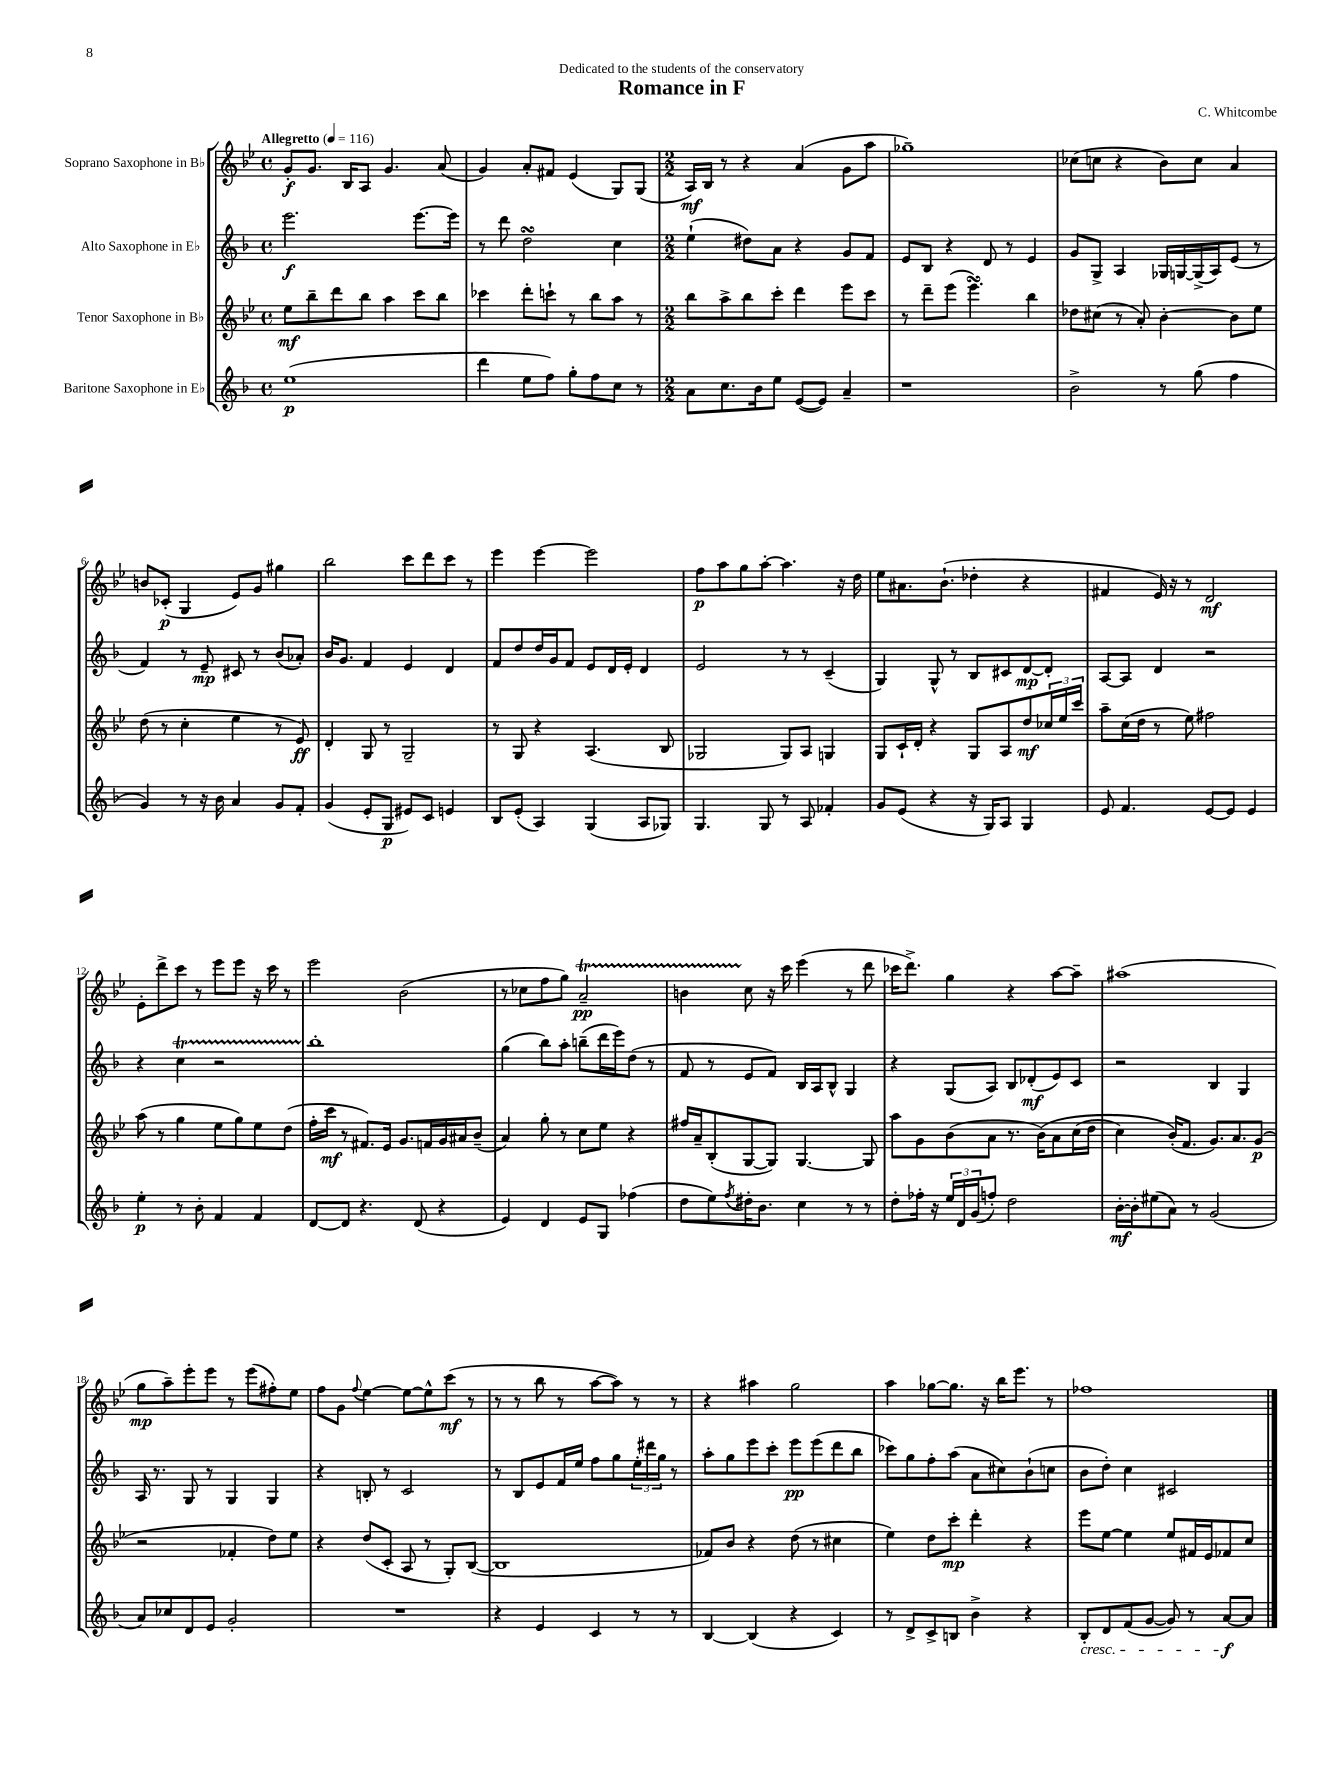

**kern	**dynam	**kern	**dynam	**kern	**dynam	**kern	**dynam
*part4	*part4	*part3	*part3	*part2	*part2	*part1	*part1
*staff4	*staff4	*staff3	*staff3	*staff2	*staff2	*staff1	*staff1
*I"Baritone Saxophone in E♭	*	*I"Tenor Saxophone in B♭	*	*I"Alto Saxophone in E♭	*	*I"Soprano Saxophone in B♭	*
*clefG2	*	*clefG2	*	*clefG2	*	*clefG2	*
*k[b-]	*	*k[b-e-]	*	*k[b-]	*	*k[b-e-]	*
*M4/4	*	*M4/4	*	*M4/4	*	*M4/4	*
*met(c)	*	*met(c)	*	*met(c)	*	*met(c)	*
*MM116	*	*MM116	*	*MM116	*	*MM116	*
=1	=1	=1	=1	=1	=1	=1	=1
!	!	!	!	!	!	!LO:TX:a:B:t=Allegretto	!
(1ee	p	8ee-\L	mf	2.eee\	f	8g'/L	f
.	.	8bb-~\	.	.	.	8.g/J	.
.	.	8ddd\	.	.	.	.	.
.	.	.	.	.	.	16B-/KL	.
.	.	8bb-\J	.	.	.	8A/J	.
.	.	4aa\	.	.	.	4.g/	.
.	.	8ccc\L	.	[8.eee\L	.	.	.
.	.	8bb-\J	.	.	.	(8a/	.
.	.	.	.	16eee\Jk]	.	.	.
=2	=2	=2	=2	=2	=2	=2	=2
4ddd\	.	4ccc-X\	.	8r	.	4g/)	.
.	.	.	.	8ddd\	.	.	.
8ee\L	.	8ddd'\L	.	2ddsSSS\	.	8a'/L	.
8ff\J)	.	8cccn`\J	.	.	.	8f#X/J	.
8gg'\L	.	8r	.	.	.	(4e-/	.
8ff\	.	8bb-\L	.	.	.	.	.
8cc\J	.	8aa\J	.	4cc\	.	8G/L)	.
8r	.	8r	.	.	.	(8G/J	.
=3	=3	=3	=3	=3	=3	=3	=3
*M2/2	*	*M2/2	*	*M2/2	*	*M2/2	*
8a\L	.	8bb-\L	.	(4ee`\	.	16A/LL)	mf
.	.	.	.	.	.	16B-/JJ	.
8.cc\	.	8aa^\	.	.	.	8r	.
.	.	8bb-\	.	8dd#X\L)	.	4r	.
16b-\k	.	.	.	.	.	.	.
8ee\J	.	8ccc'\J	.	8a\J	.	.	.
([8e/L	.	4ddd\	.	4r	.	(4a/	.
8e/J])	.	.	.	.	.	.	.
4a~/	.	8eee-\L	.	8g/L	.	8g\L	.
.	.	8ccc\J	.	8f/J	.	8aa\J	.
=4	=4	=4	=4	=4	=4	=4	=4
1r	.	8r	.	8e/L	.	1gg-X~)	.
.	.	8ddd~\L	.	8B-/J	.	.	.
.	.	(8eee-\J	.	4r	.	.	.
.	.	4.eee-sSSs\)	.	.	.	.	.
.	.	.	.	8d/	.	.	.
.	.	.	.	8r	.	.	.
.	.	4bb-\	.	4e/	.	.	.
=5	=5	=5	=5	=5	=5	=5	=5
2b-^\	.	8dd-X\L	.	8g/L	.	(8cc-X\L	.
.	.	(8cc#X\J	.	8G^/J	.	8ccn\J	.
.	.	8r	.	4A/	.	4r	.
.	.	8a'/)	.	.	.	.	.
8r	.	[4b-'\	.	16G-X/LL	.	8b-\L)	.
.	.	.	.	[16Gn/	.	.	.
(8gg\	.	.	.	(16G^/]	.	8cc\J	.
.	.	.	.	16A/J)	.	.	.
4ff\	.	8b-\L]	.	(8e/J	.	4a/	.
.	.	8ee-\J	.	8r	.	.	.
!!LO:LB:g=z
=6	=6	=6	=6	=6	=6	=6	=6
4g/)	.	(8dd\	.	4f/)	.	8bn/L	.
.	.	8r	.	.	.	(8c-X'/J	p
8r	.	4cc'\	.	8r	.	4G/	.
16r	.	.	.	8e~/	mp	.	.
16b-\	.	.	.	.	.	.	.
4a/	.	4ee-\	.	8c#X/	.	8e-/L)	.
.	.	.	.	8r	.	8g/J	.
8g/L	.	8r	.	(8b-/L	.	4gg#X\	.
8f'/J	.	8e-/)	ff	8a-X'/J)	.	.	.
=7	=7	=7	=7	=7	=7	=7	=7
(4g/	.	4d'/	.	16b-/KL	.	2bb-\	.
.	.	.	.	8.g/J	.	.	.
8e'/L	.	8G/	.	4f/	.	.	.
8G/J	p	8r	.	.	.	.	.
8e#X/L)	.	2G~/	.	4e/	.	8ccc\L	.
8c/J	.	.	.	.	.	8ddd\	.
4en/	.	.	.	4d/	.	8ccc\J	.
.	.	.	.	.	.	8r	.
=8	=8	=8	=8	=8	=8	=8	=8
8B-/L	.	8r	.	8f/L	.	4eee-\	.
(8e'/J	.	8G/	.	8dd/	.	.	.
4A/)	.	4r	.	16dd/L	.	[4eee-\	.
.	.	.	.	16g/J	.	.	.
.	.	.	.	8f/J	.	.	.
(4G/	.	(4.A/	.	8e/L	.	2eee-\]	.
.	.	.	.	16d/L	.	.	.
.	.	.	.	16e'/JJ	.	.	.
8A/L	.	.	.	4d/	.	.	.
8G-X/J)	.	8B-/	.	.	.	.	.
=9	=9	=9	=9	=9	=9	=9	=9
4.G/	.	2G-X/	.	2e/	.	8ff\L	p
.	.	.	.	.	.	8aa\	.
.	.	.	.	.	.	8gg\	.
8G/	.	.	.	.	.	[8aa'\J	.
8r	.	8G-/L)	.	8r	.	4.aa\]	.
8A/	.	8A/J	.	8r	.	.	.
4f-X'/	.	4Gn/	.	(4c~/	.	.	.
.	.	.	.	.	.	16r	.
.	.	.	.	.	.	16dd\	.
=10	=10	=10	=10	=10	=10	=10	=10
8g/L	.	8G/L	.	4G/)	.	8ee-\L	.
(8e/J	.	16c`/L	.	.	.	8.a#X\	.
.	.	16d'/JJ	.	.	.	.	.
4r	.	4r	.	8G^^/	.	.	.
.	.	.	.	.	.	(8.b-`\J	.
.	.	.	.	8r	.	.	.
16r	.	8G/L	.	8B-/L	.	4dd-X'\	.
16G/KL)	.	.	.	.	.	.	.
8A/J	.	8A/	.	8c#X/	.	.	.
4G/	.	8dd/	mf	[8d/	mp	4r	.
.	.	24cc-X/L	.	8d'/J]	.	.	.
.	.	24ee-/	.	.	.	.	.
.	.	24ccc/JJ	.	.	.	.	.
=11	=11	=11	=11	=11	=11	=11	=11
8e/	.	8aa~\L	.	[8A/L	.	4f#X/	.
4.f/	.	(16cc\L	.	8A/J]	.	.	.
.	.	16dd\JJ	.	.	.	.	.
.	.	8r	.	4d/	.	16e-/)	.
.	.	.	.	.	.	16r	.
.	.	8ee-\)	.	.	.	8r	.
[8e/L	.	2ff#X\	.	2r	.	2d/	mf
8e/J]	.	.	.	.	.	.	.
4e/	.	.	.	.	.	.	.
!!LO:LB:g=z
=12	=12	=12	=12	=12	=12	=12	=12
4ee'\	p	(8aa\	.	4r	.	8e-'\L	.
.	.	8r	.	.	.	8ddd^\	.
8r	.	4gg\	.	4ccT\	.	8ccc\J	.
8b-'\	.	.	.	.	.	8r	.
4f/	.	8ee-\L	.	2r	.	8eee-\L	.
.	.	8gg\)	.	.	.	8eee-\J	.
4f/	.	8ee-\	.	.	.	16r	.
.	.	.	.	.	.	16ccc\	.
.	.	(8dd\J	.	.	.	8r	.
=13	=13	=13	=13	=13	=13	=13	=13
[8d/L	.	16ff'\LL	.	1bb-'	.	2eee-\	.
.	.	16ccc\JJ	mf	.	.	.	.
8d/J]	.	8r	.	.	.	.	.
4.r	.	8.f#X/L)	.	.	.	.	.
.	.	16e-/Jk	.	.	.	.	.
.	.	8.g/L	.	.	.	(2b-\	.
(8d/	.	.	.	.	.	.	.
.	.	16fn/L	.	.	.	.	.
4r	.	16g/	.	.	.	.	.
.	.	16a#X/J	.	.	.	.	.
.	.	(8b-~/J	.	.	.	.	.
=14	=14	=14	=14	=14	=14	=14	=14
4e/)	.	4a/)	.	(4gg\	.	8r	.
.	.	.	.	.	.	8cc-X\L	.
4d/	.	8gg'\	.	8bb-\L)	.	8ff\	.
.	.	8r	.	8aa'\J	.	8gg\J)	.
8e/L	.	8cc\L	.	(8bbn~\L	.	2at~/	pp
8G/J	.	8ee-\J	.	16ddd\L	.	.	.
.	.	.	.	16eee\J)	.	.	.
(4ff-X\	.	4r	.	(8dd\J	.	.	.
.	.	.	.	8r	.	.	.
=15	=15	=15	=15	=15	=15	=15	=15
8dd\L	.	16ff#X/LL	.	8f/	.	4bnTTT\	.
.	.	16a~/J	.	.	.	.	.
8ee\)	.	(8B-'/	.	8r	.	.	.
8qff/	.	.	.	.	.	.	.
16dd#X'\K	.	[8G/	.	8e/L	.	8cc\	.
8.b-\J	.	.	.	.	.	.	.
.	.	8G/J])	.	8f/J)	.	16r	.
.	.	.	.	.	.	16ccc\	.
4cc\	.	[4.G/	.	16B-/LL	.	(4eee-\	.
.	.	.	.	16A/J	.	.	.
.	.	.	.	8B-^^/J	.	.	.
8r	.	.	.	4G/	.	8r	.
8r	.	8G/]	.	.	.	8ddd\	.
=16	=16	=16	=16	=16	=16	=16	=16
8dd'\L	.	8aa\L	.	4r	.	16ccc-X\KL	.
.	.	.	.	.	.	8.ddd^\J)	.
16ff-X'\Jk	.	8g\	.	.	.	.	.
16r	.	.	.	.	.	.	.
24ee/LL	.	(8b-\	.	(8G/L	.	4gg\	.
24d/	.	.	.	.	.	.	.
(24g/J	.	.	.	.	.	.	.
8ffn'/J)	.	8a\J	.	8A/J)	.	.	.
2dd\	.	8.r	.	8B-/L	.	4r	.
.	.	.	.	(8d-X'/	mf	.	.
.	.	(16b-\KL)	.	.	.	.	.
.	.	8a\	.	8e/)	.	[8aa\L	.
.	.	(16cc\L	.	8c/J	.	8aa~\J]	.
.	.	16dd\JJ	.	.	.	.	.
=17	=17	=17	=17	=17	=17	=17	=17
[16b-'\LL	mf	4cc\)	.	2r	.	(1aa#X	.
16b-'\J]	.	.	.	.	.	.	.
(8ee#X\	.	.	.	.	.	.	.
8a\J)	.	(16b-'/KL)	.	.	.	.	.
.	.	8.f/J	.	.	.	.	.
8r	.	.	.	.	.	.	.
(2g/	.	8.g/L)	.	4B-/	.	.	.
.	.	8.a/	.	.	.	.	.
.	.	.	.	4G/	.	.	.
.	.	(8g/J	p	.	.	.	.
!!LO:LB:g=z
=18	=18	=18	=18	=18	=18	=18	=18
8a/L)	.	2r	.	16A/	.	8gg\L	mp
.	.	.	.	8.r	.	.	.
8cc-X/	.	.	.	.	.	8aa~\)	.
8d/	.	.	.	8G/	.	8eee-'\	.
8e/J	.	.	.	8r	.	8eee-\J	.
2g'/	.	4f-X'/	.	4G/	.	8r	.
.	.	.	.	.	.	(8eee-\L	.
.	.	8dd\L)	.	4G/	.	8ff#X'\)	.
.	.	8ee-\J	.	.	.	8ee-\J	.
=19	=19	=19	=19	=19	=19	=19	=19
1r	.	4r	.	4r	.	8ff\L	.
.	.	.	.	.	.	8g\J	.
.	.	.	.	.	.	8qqff/	.
.	.	(8dd/L	.	8Bn'/	.	[4ee-\	.
.	.	8c'/J	.	8r	.	.	.
.	.	8A/	.	2c/	.	8ee-\L_	.
.	.	8r	.	.	.	8ee-^^\]	.
.	.	8G'/L)	.	.	.	(8ccc\J	mf
.	.	([8B-/J	.	.	.	8r	.
=20	=20	=20	=20	=20	=20	=20	=20
4r	.	1B-]	.	8r	.	8r	.
.	.	.	.	8B-/L	.	8r	.
4e/	.	.	.	8e/	.	8bb-\	.
.	.	.	.	16f/L	.	8r	.
.	.	.	.	16ee/JJ	.	.	.
4c/	.	.	.	8ff\L	.	[8aa\L	.
.	.	.	.	8gg\	.	8aa\J])	.
8r	.	.	.	24ee'\L	.	8r	.
.	.	.	.	24ddd#X\	.	.	.
.	.	.	.	24gg\JJ	.	.	.
8r	.	.	.	8r	.	8r	.
=21	=21	=21	=21	=21	=21	=21	=21
[4B-/	.	8f-X/L)	.	8aa'\L	.	4r	.
.	.	8b-/J	.	8gg\	.	.	.
(4B-/]	.	4r	.	8eee\	.	4aa#X\	.
.	.	.	.	8ccc'\J	.	.	.
4r	.	(8dd\	.	8eee\L	pp	2gg\	.
.	.	8r	.	(8eee\	.	.	.
4c/)	.	4cc#X\	.	8ddd\	.	.	.
.	.	.	.	8bb-\J	.	.	.
=22	=22	=22	=22	=22	=22	=22	=22
8r	.	4ee-\)	.	8ccc-X\L)	.	4aa\	.
8d^/L	.	.	.	8gg\	.	.	.
8c^/	.	8dd\L	.	8ff'\	.	[8gg-X\L	.
8Bn/J	.	8ccc'\J	mp	(8aa\J	.	8.gg-\J]	.
4b-^\	.	4ddd'\	.	8a\L	.	.	.
.	.	.	.	.	.	16r	.
.	.	.	.	8cc#X\)	.	16bb-\KL	.
.	.	.	.	.	.	8.eee-\J	.
4r	.	4r	.	(8b-`\	.	.	.
.	.	.	.	8ccn\J	.	8r	.
=23	=23	=23	=23	=23	=23	=23	=23
!LO:TX:b:i:t=cresc.	!	!	!	!	!	!	!
8B-'/L	.	8eee-\L	.	8b-\L	.	1ff-X	.
8d/	.	[8ee-\J	.	8dd'\J)	.	.	.
(8f/	.	4ee-\]	.	4cc\	.	.	.
[8g/J	.	.	.	.	.	.	.
8g/])	.	8ee-/L	.	2c#X/	.	.	.
8r	.	16f#X/L	.	.	.	.	.
.	.	16e-/J	.	.	.	.	.
[8a/L	f	8f-X/	.	.	.	.	.
8a/J]	.	8cc/J	.	.	.	.	.
==	==	==	==	==	==	==	==
*-	*-	*-	*-	*-	*-	*-	*-
